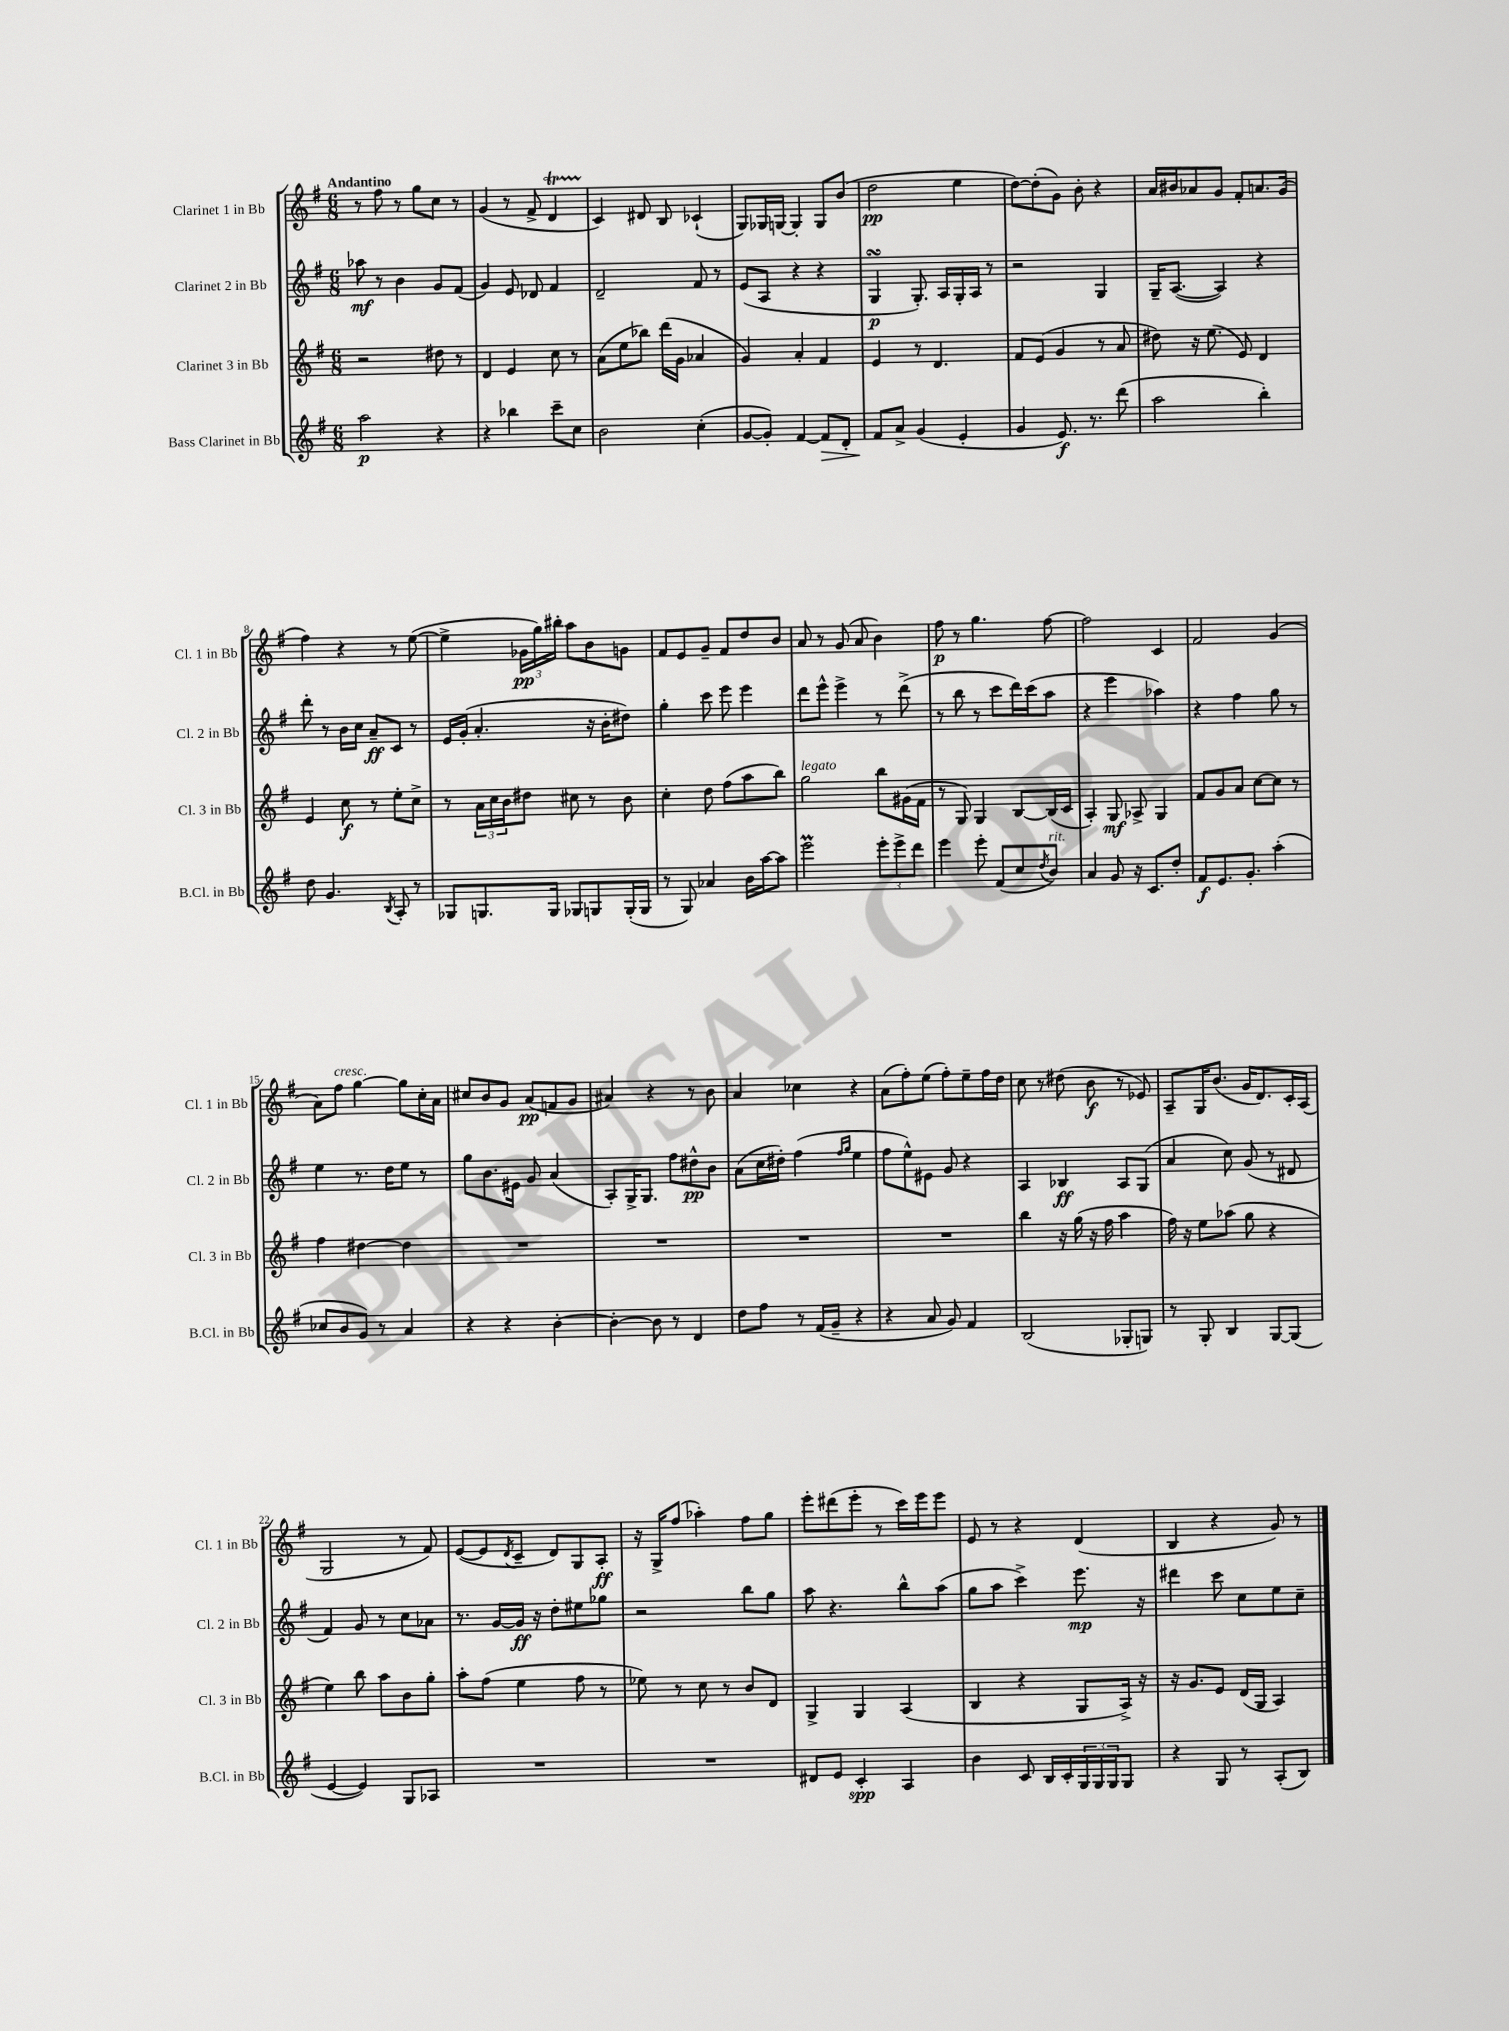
<<
\new StaffGroup <<
\new Staff = "s0" \with { instrumentName = "Clarinet 1 in Bb" shortInstrumentName = "Cl. 1 in Bb" } {
    \clef treble \key g \major \numericTimeSignature \time 6/8 \tempo "Andantino"
    r8 fis''8 r8 g''8 c''8 r8 |
    g'4( r8 fis'8-> d'4\startTrillSpan |
    c'4\stopTrillSpan) dis'8 b8 ces'4-!( |
    g8) ges16 g16~ g4-. g8 b'8( |
    d''2\pp e''4 |
    d''8~) d''8-.( g'8) b'8-. r4 |
    a'16 bis'16 aes'8 g'8 fis'8-. a'8. g'16( |
    fis''4) r4 r8 e''8~( |
    e''4-> \tuplet 3/2 { ges'16\pp g''16) bis''16-. } a''8 b'8 g'8 |
    fis'8 e'8 g'8-- fis'8 d''8 b'8 |
    a'8 r8 g'8( a'8 b'4) |
    fis''8\p r8 g''4. fis''8~ |
    fis''2 c'4 |
    fis'2 g'4( |
    a'8) fis''8^\markup { \italic "cresc." } g''4~ g''8 c''16-. a'16 |
    cis''8 b'8 g'8 a'8\pp( f'8 g'8 |
    ais'4) r4 r8 b'8 |
    a'4 ces''4 r4 |
    a'8( fis''8-.) e''8( fis''8-.) e''8-- fis''16 d''16 |
    c''8 r8 dis''8( b'8\f r8 ees'8) |
    a8-- g16 b'8.( g'16 d'8.) c'16-. a16( |
    g2 r8 fis'8) |
    e'8~( e'8 \acciaccatura { d'8 } c'8-- d'8) g8 a8-.\ff |
    r16 g16-> fis''8( aes''4-.) fis''8 g''8 |
    e'''8-. dis'''8( e'''8-. r8 c'''16) e'''16 e'''8 |
    e'8 r8 r4 d'4( |
    b4 r4 g'8) r8 \bar "|." |
}
\new Staff = "s1" \with { instrumentName = "Clarinet 2 in Bb" shortInstrumentName = "Cl. 2 in Bb" } {
    \clef treble \key g \major \numericTimeSignature \time 6/8
    aes''8\mf r8 b'4 g'8 fis'8( |
    g'4) e'8 des'8 fis'4 |
    d'2-- fis'8 r8 |
    e'8( a8 r4 r4 |
    g4\turn\p g8.-.) a16 g16-. a16 r8 |
    r2 g4 |
    g16-- a8.~( a4) r4 |
    d'''8-. r8 b'16 c''16 a'8--\ff c'8 r8 |
    e'16 g'16-.( a'4.-. r16 b'16-. dis''8) |
    g''4-. c'''8 e'''8 e'''4 |
    d'''8 e'''8-^ e'''4-> r8 d'''8->( |
    r8 b''8 r8 c'''8 d'''16) c'''16( a''8 |
    r4 e'''4 aes''4) |
    r4 fis''4 g''8 r8 |
    e''4 r8. d''16 e''8 r8 |
    g''8 b'8. eis'16 g'8 a'4( |
    a8-.) g16-> g8. fis''8 dis''8-^\pp b'8 |
    a'8( c''16 dis''16-.) fis''4( \grace { fis''16 g''16 } e''4 |
    fis''8 e''8-^) eis'8 g'8 r4 |
    a4 bes4\ff a8 g8( |
    a'4 c''8) g'8( r8 dis'8 |
    fis'4) g'8 r8 c''8 aes'8 |
    r8. g'16~ g'16\ff r16 d''8-. eis''8 ges''8 |
    r2 b''8 g''8 |
    a''8 r4. b''8-^ a''8( |
    g''8 a''8 c'''4->) e'''8.\mp r16 |
    dis'''4 c'''8 c''8 e''8 c''8-- \bar "|." |
}
\new Staff = "s2" \with { instrumentName = "Clarinet 3 in Bb" shortInstrumentName = "Cl. 3 in Bb" } {
    \clef treble \key g \major \numericTimeSignature \time 6/8
    r2 dis''8 r8 |
    d'4 e'4 c''8 r8 |
    a'8( e''8 bes''8) d'''16( g'16 aes'4 |
    g'4) a'4-. fis'4 |
    e'4 r8 d'4. |
    fis'8 e'8( g'4 r8 a'8 |
    dis''8) r16 e''8.( e'8) d'4 |
    e'4 c''8\f r8 e''8-. c''8-> |
    r8 \tuplet 3/2 { a'16 c''16 b'16 } dis''8 cis''8 r8 b'8 |
    c''4-. d''8 fis''8( a''8 b''8) |
    g''2^\markup { \italic "legato" } b''8 gis'16( fis'16 |
    r8 g8) g4 b8~ b16( c'16 |
    a4-.) g8\mf aes8-> g4 |
    fis'8 g'8 a'8 c''8~ c''8 r8 |
    fis''4 dis''4~ dis''4 |
    R2. |
    R2. |
    R2. |
    R2. |
    b''4 r16 g''16( r16 fis''16 a''4 |
    fis''16) r16 e''8 aes''8( g''8 r4 |
    e''4) b''8 a''8 b'8 g''8-. |
    a''8-. fis''8( e''4 fis''8 r8 |
    ees''8) r8 c''8 r8 b'8 d'8 |
    g4-> g4 a4( |
    b4 r4 g8 a16->) r16 |
    r16 g'8. e'8 d'16( g16 a4) \bar "|." |
}
\new Staff = "s3" \with { instrumentName = "Bass Clarinet in Bb" shortInstrumentName = "B.Cl. in Bb" } {
    \clef treble \key g \major \numericTimeSignature \time 6/8
    a''2\p r4 |
    r4 bes''4 c'''8-- c''8 |
    b'2 c''4-.( |
    g'8~ g'8-.) fis'4~ fis'8\> d'8-. |
    fis'8\! a'8-> g'4( e'4-. |
    g'4 e'8.\f) r8. d'''8( |
    a''2 b''4-.) |
    d''8 g'4. \acciaccatura { b8 } a8-. r8 |
    ges8 g8. g16 ges8 g8 g16-.( g16 |
    r8 g8) aes'4 b'16 a''16~ a''8 |
    e'''2\prall \tuplet 3/2 { e'''8-. e'''8-> d'''8 } |
    e'''4 e'''8-. fis'8( c''8 \acciaccatura { d''8 } b'8^\markup { \italic "rit." }) |
    a'4 g'8 r16 c'8. d''8-. |
    fis'8\f e'8. g'8.-. a''4-.( |
    ces''8 b'8 g'8) r8 a'4 |
    r4 r4 b'4~-. |
    b'4~-. b'8 r8 d'4 |
    d''8 fis''8 r8 fis'16( g'16-- r4 |
    r4 a'8 g'8) fis'4 |
    b2( ges8-. g8) |
    r8 g8-. b4 g8~ g8( |
    e'4~ e'4) g8 aes8 |
    R2. |
    R2. |
    dis'8 e'8 c'4-.\spp a4 |
    b'4 c'8 b16 c'16-. \tuplet 3/2 { g16 g16 g16 } g8 |
    r4 g8 r8 a8-.( b8) \bar "|." |
}
>>
>>
